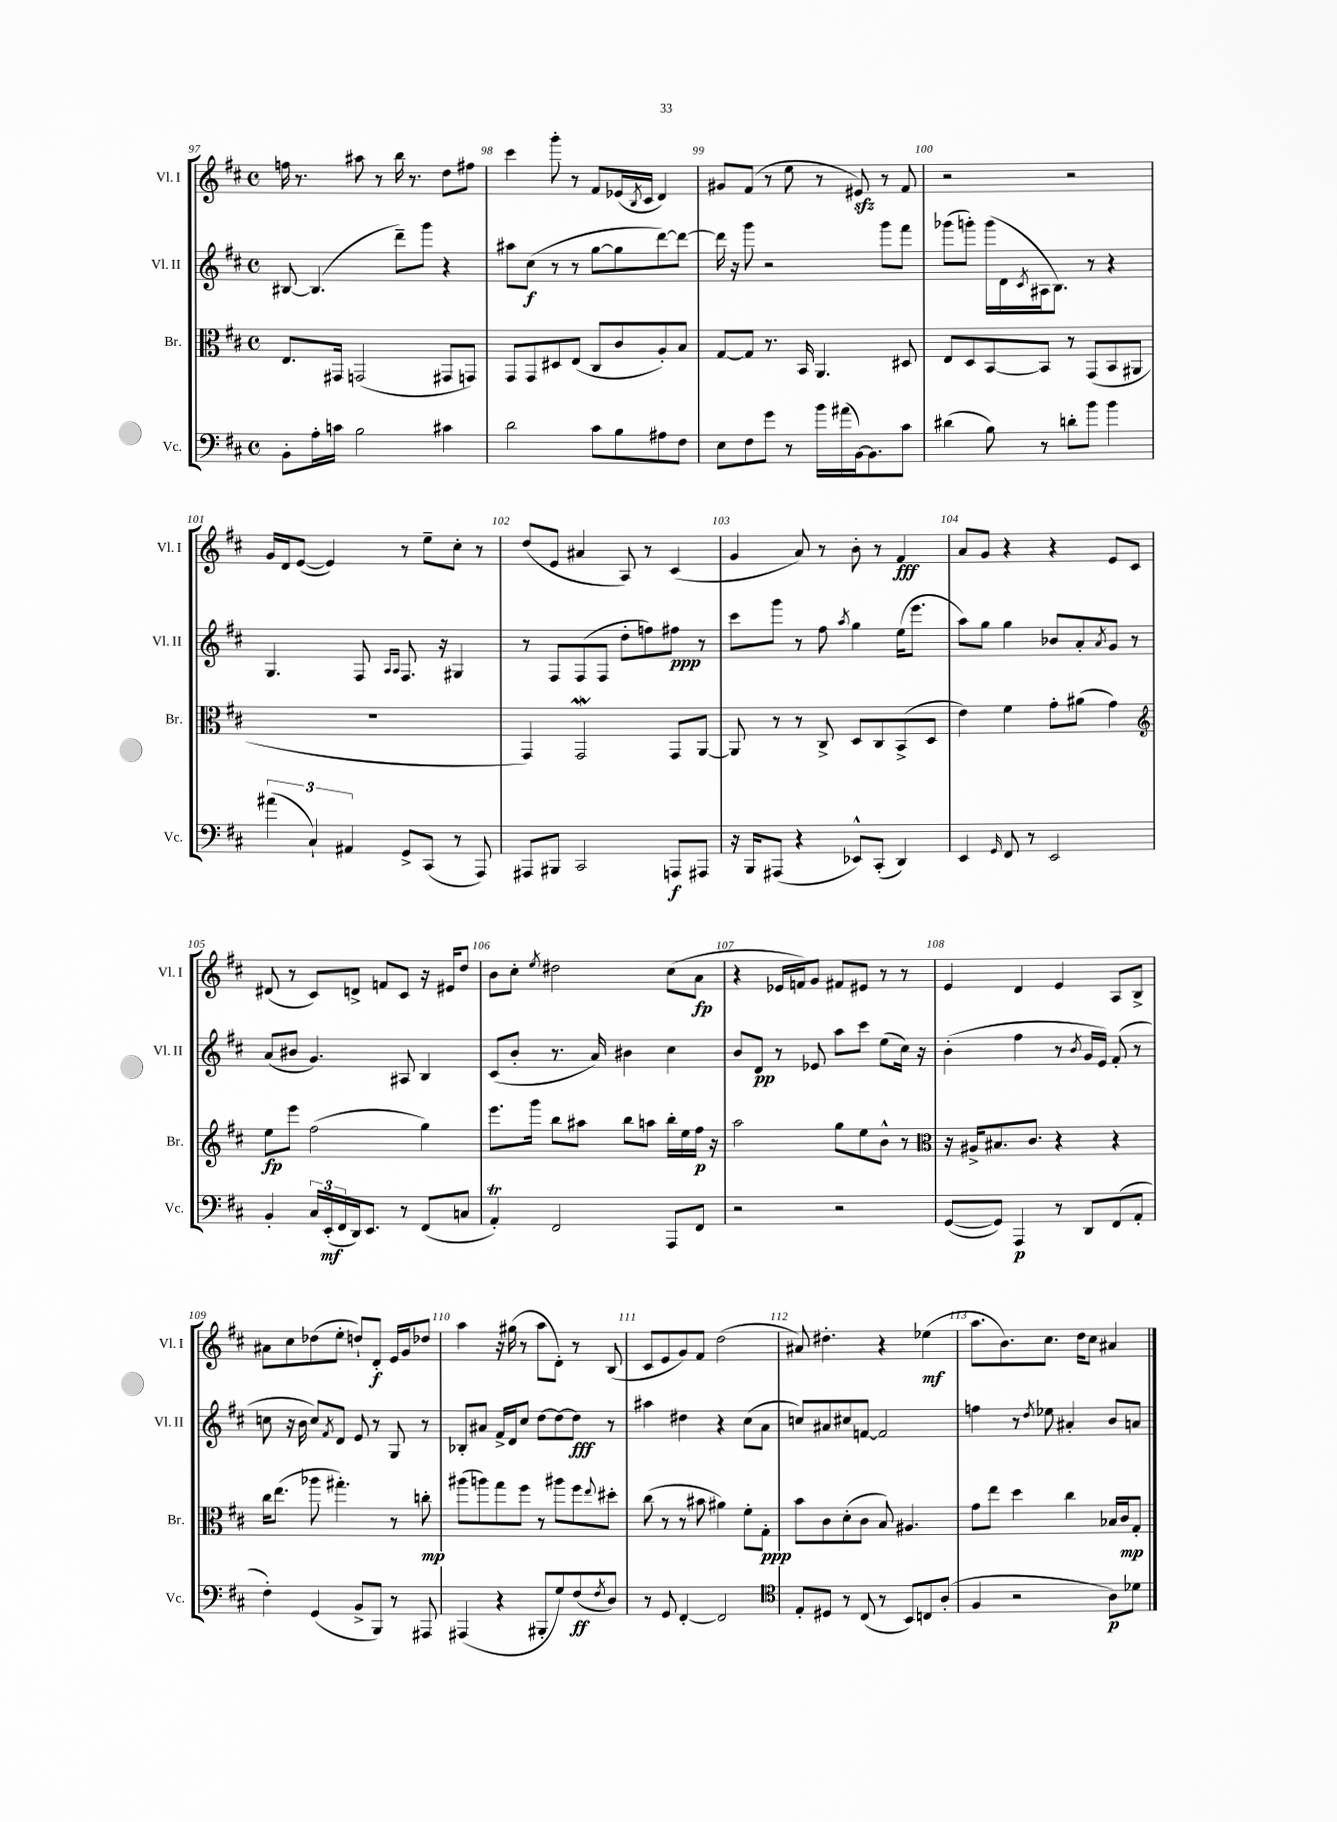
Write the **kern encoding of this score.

**kern	**dynam	**kern	**dynam	**kern	**dynam	**kern	**dynam
*part4	*part4	*part3	*part3	*part2	*part2	*part1	*part1
*staff4	*staff4	*staff3	*staff3	*staff2	*staff2	*staff1	*staff1
*I"Vc.	*	*I"Br.	*	*I"Vl. II	*	*I"Vl. I	*
*I'Vc.	*	*I'Br.	*	*I'Vl. II	*	*I'Vl. I	*
*clefF4	*	*clefC3	*	*clefG2	*	*clefG2	*
*k[f#c#]	*	*k[f#c#]	*	*k[f#c#]	*	*k[f#c#]	*
*M4/4	*	*M4/4	*	*M4/4	*	*M4/4	*
*met(c)	*	*met(c)	*	*met(c)	*	*met(c)	*
=97	=97	=97	=97	=97	=97	=97	=97
8BB'\L	.	8.E/L	.	[8B#X/	.	16ffn\	.
.	.	.	.	.	.	8.r	.
16A'\L	.	.	.	(4.B#/]	.	.	.
16cn\JJ	.	16GG#X/Jk	.	.	.	.	.
2B\	.	(2GGn/	.	.	.	8aa#X\	.
.	.	.	.	.	.	8r	.
.	.	.	.	8ddd~\L)	.	16bb\	.
.	.	.	.	.	.	8.r	.
.	.	.	.	8ggg\J	.	.	.
4c#X\	.	8GG#X/L	.	4r	.	8dd\L	.
.	.	8GGn/J)	.	.	.	8ff#X\J	.
=98	=98	=98	=98	=98	=98	=98	=98
2d\	.	8GG/L	.	8aa#X\L	.	4ccc#\	.
.	.	8GG/	.	(8cc#\J	f	.	.
.	.	8D#X/	.	8r	.	8ggg'\	.
.	.	(8E/J	.	8r	.	8r	.
8c#\L	.	8C#/L	.	[8gg\L	.	8f#/L	.
8B\	.	8c#/	.	8gg\]	.	(16e-X/L	.
.	.	.	.	.	.	8qB/	.
.	.	.	.	.	.	16c#/JJ	.
8A#X\	.	8A'/)	.	[8ddd\)	.	4d/)	.
8F#\J	.	8B/J	.	8ddd\J_	.	.	.
=99	=99	=99	=99	=99	=99	=99	=99
8E\L	.	[8G/L	.	16ddd\]	.	8g#X/L	.
.	.	.	.	16r	.	.	.
8F#\	.	8G/J]	.	8ggg\	.	(8f#/J	.
8g\J	.	8.r	.	2r	.	8r	.
8r	.	.	.	.	.	8ee\	.
.	.	16BB/	.	.	.	.	.
16b\LL	.	4.AA/	.	.	.	8r	.
(16a#X\	.	.	.	.	.	.	.
[16BB\J)	.	.	.	.	.	8e#Xzz/)	.
8.BB\]	.	.	.	.	.	.	.
.	.	.	.	8ggg\L	.	8r	.
8c#\J	.	8D#X/	.	8fff#\J	.	8f#/	.
=100	=100	=100	=100	=100	=100	=100	=100
(4d#X\	.	8E/L	.	(8ggg-X\L	.	2r	.
.	.	8D/	.	8gggn'\J)	.	.	.
8B\)	.	[8BB/	.	(16ggg\LL	.	.	.
.	.	.	.	16d\	.	.	.
.	.	.	.	8qc#/	.	.	.
8r	.	8BB/J]	.	16A#X\J	.	.	.
.	.	.	.	8.B\J)	.	.	.
8dn'\L	.	8r	.	.	.	2r	.
8b\J	.	(8GG/L	.	8r	.	.	.
4b\	.	8BB/	.	4r	.	.	.
.	.	8AA#X/J	.	.	.	.	.
!!LO:LB:g=z
=101	=101	=101	=101	=101	=101	=101	=101
(6a#X\	.	1r	.	4.G/	.	16g/LL	.
.	.	.	.	.	.	16d/J	.
.	.	.	.	.	.	([8e/J	.
6C#`/)	.	.	.	.	.	.	.
.	.	.	.	.	.	4e/])	.
6AA#X/	.	.	.	.	.	.	.
.	.	.	.	8F#/	.	.	.
.	.	.	.	16qqA/LL	.	.	.
.	.	.	.	16qqA/JJ	.	.	.
8GG^/L	.	.	.	8.F#/	.	8r	.
(8CC#/J	.	.	.	.	.	8ee~\L	.
.	.	.	.	16r	.	.	.
8r	.	.	.	4G#X/	.	8cc#'\J	.
8AAA/)	.	.	.	.	.	8r	.
=102	=102	=102	=102	=102	=102	=102	=102
8AAA#X/L	.	4GG/)	.	8r	.	(8dd/L	.
8BBB#X/J	.	.	.	8F#/L	.	8e/J	.
2CC#/	.	2GGw/	.	(8F#/	.	4a#X/	.
.	.	.	.	8F#/J	.	.	.
.	.	.	.	8dd'\L	.	8A/)	.
.	.	.	.	8ffn\)	.	8r	.
8AAAn/L	f	8GG/L	.	8ff#X\J	ppp	(4c#/	.
8AAA#X/J	.	[8AA/J	.	8r	.	.	.
=103	=103	=103	=103	=103	=103	=103	=103
16r	.	8AA/]	.	8ccc#\L	.	4g/	.
16BBB/KL	.	.	.	.	.	.	.
(8AAA#X/J	.	8r	.	8ggg\J	.	.	.
4r	.	8r	.	8r	.	8a/)	.
.	.	8C#^/	.	8ff#\	.	8r	.
.	.	.	.	8qaa/	.	.	.
8EE-X^^/L)	.	8D/L	.	4gg\	.	8b'\	.
(8CC#'/J	.	8C#/	.	.	.	8r	.
4DD/)	.	(8BB^/	.	(16ee\KL	.	4f#/	fff
.	.	.	.	8.eee\J	.	.	.
.	.	8D/J	.	.	.	.	.
=104	=104	=104	=104	=104	=104	=104	=104
4EE/	.	4e\)	.	8aa\L)	.	8a/L	.
.	.	.	.	8gg\J	.	8g/J	.
16qqGG/	.	.	.	.	.	.	.
8FF#/	.	4f#\	.	4gg\	.	4r	.
8r	.	.	.	.	.	.	.
2EE/	.	8g'\L	.	8b-X/L	.	4r	.
.	.	(8a#X\J	.	8a'/	.	.	.
.	.	.	.	8qa/	.	.	.
.	.	4g\)	.	8g/J	.	8e/L	.
.	.	.	.	8r	.	8c#/J	.
!!LO:LB:g=z
=105	=105	=105	=105	=105	=105	=105	=105
*	*	*clefG2	*	*	*	*	*
4BB'/	.	8ee\L	fp	(8a/L	.	(8d#X/	.
.	.	8eee\J	.	8b#X/J	.	8r	.
24C#/LL	.	(2ff#\	.	4.g/)	.	8c#/L)	.
(24EE'/	mf	.	.	.	.	.	.
24FF#/	.	.	.	.	.	.	.
16DD/J)	.	.	.	.	.	8dn^/J	.
8.EE/J	.	.	.	.	.	.	.
.	.	.	.	.	.	8fn/L	.
8r	.	.	.	8A#X/	.	8c#/J	.
(8FF#/L	.	4gg\)	.	4B/	.	16r	.
.	.	.	.	.	.	16e#X/KL	.
8Cn/J	.	.	.	.	.	8dd/J	.
=106	=106	=106	=106	=106	=106	=106	=106
4AAT'/)	.	8.eee\L	.	(8c#/L	.	8b\L	.
.	.	.	.	8b'/J	.	8cc#'\J	.
.	.	16ggg\Jk	.	.	.	.	.
.	.	.	.	.	.	8qee/	.
2FF#/	.	8bb\L	.	8.r	.	2dd#X\	.
.	.	8aa#X\J	.	.	.	.	.
.	.	.	.	16a/)	.	.	.
.	.	8bb\L	.	4b#X\	.	.	.
.	.	8aan\J	.	.	.	.	.
8AAA/L	.	16bb'\LL	.	4cc#\	.	(8cc#\L	.
.	.	16ee\	.	.	.	.	.
8FF#/J	.	16ff#\JJ	p	.	.	8a\J	fp
.	.	16r	.	.	.	.	.
=107	=107	=107	=107	=107	=107	=107	=107
2r	.	2aa\	.	8b/L	.	4r	.
.	.	.	.	8d/J	pp	.	.
.	.	.	.	8r	.	16e-X/LL	.
.	.	.	.	.	.	16fn/J)	.
.	.	.	.	8e-X/	.	8g/J	.
2r	.	8gg\L	.	8aa\L	.	8f#X/L	.
.	.	8ee\	.	8ccc#\J	.	8e#X/J	.
.	.	8b^^\J	.	(8ee\L	.	8r	.
.	.	8r	.	16cc#\Jk)	.	8r	.
.	.	.	.	16r	.	.	.
=108	=108	=108	=108	=108	=108	=108	=108
*	*	*clefC3	*	*	*	*	*
([8GG/L	.	16r	.	(4b'\	.	4e/	.
.	.	16A#X^/KL	.	.	.	.	.
8GG/J])	.	8.B#X/	.	.	.	.	.
4AAA/	p	.	.	4ff#\	.	4d/	.
.	.	8.c#/J	.	.	.	.	.
8r	.	4r	.	8r	.	4e/	.
.	.	.	.	8qb/	.	.	.
8DD/L	.	.	.	16g/LL	.	.	.
.	.	.	.	16e/JJ)	.	.	.
(8FF#/	.	4r	.	(8f#'/	.	8A/L	.
8AA'/J	.	.	.	8r	.	8B^/J	.
!!LO:LB:g=z
=109	=109	=109	=109	=109	=109	=109	=109
4F#'\)	.	16cc#\KL	.	8ccn\	.	8a#X\L	.
.	.	(8.ee\J	.	.	.	.	.
.	.	.	.	16r	.	8cc#\	.
.	.	.	.	16b\	.	.	.
(4GG/	.	8aa-X\	.	8cc/L)	.	(8dd-X\	.
.	.	.	.	8qf#/	.	.	.
.	.	4.gg#X'\)	.	8d/J	.	8ee'\J	.
8BB^/L	.	.	.	8e/	.	8ddn`/L)	.
8BBB/J)	.	.	.	8r	.	8d'/J	f
8r	.	8r	.	8G/	.	16e/LL	.
.	.	.	.	.	.	16g/J	.
8AAA#X/	.	8ccn'\	mp	8r	.	8dd-X/J	.
=110	=110	=110	=110	=110	=110	=110	=110
(4AAA#X/	.	(8aa#X\L	.	8B-X'/L	.	4aa\	.
.	.	8aan\)	.	8a#X/J	.	.	.
4r	.	8gg\	.	16f#^/LL	.	16r	.
.	.	.	.	16d/J	.	(16gg#X\	.
.	.	8ff#\J	.	8cc#/J	.	8r	.
8BBB#X'/L	.	8r	.	[8dd\L	.	8aa\L	.
8G/)	.	8aa#X\L	.	8dd\_	.	8d'\J)	.
(8F#/	ff	8ff#\	.	8dd\J]	fff	8r	.
8qF#/	.	8qqee/	.	.	.	.	.
8D/J)	.	8dd#X'\J	.	8r	.	(8B/	.
=111	=111	=111	=111	=111	=111	=111	=111
8r	.	(8cc#\	.	4aa#X\	.	8c#/L	.
8GG/	.	8r	.	.	.	8e/	.
[4FF#'/	.	8r	.	4dd#X\	.	8g/)	.
.	.	8b#X\	.	.	.	8f#/J	.
2FF#/]	.	4a#X\)	.	4r	.	(2dd\	.
.	.	8f#'\L	.	(8cc#\L	.	.	.
.	.	8G'\J	ppp	8a\J	.	.	.
=112	=112	=112	=112	=112	=112	=112	=112
*clefC4	*	*	*	*	*	*	*
8E'/L	.	8b\L	.	8ccn/L)	.	8a#X/)	.
8D#X/J	.	8c#\	.	8a#X/	.	4.dd#X'\	.
8r	.	(8d'\	.	8cc#X/	.	.	.
(8C#/	.	8c#\J	.	[8fn/J	.	.	.
8r	.	8B/)	.	2f/]	.	4r	.
8BB/L)	.	4.A#X/	.	.	.	.	.
8Cn/	.	.	.	.	.	(4ee-X\	mf
(8A'/J	.	.	.	.	.	.	.
=113	=113	=113	=113	=113	=113	=113	=113
4F#/	.	8g\L	.	4ffn\	.	8.aa\L	.
.	.	8ee\J	.	.	.	.	.
.	.	.	.	.	.	8.b\)	.
2r	.	4dd\	.	8r	.	.	.
.	.	.	.	8qdd/	.	.	.
.	.	.	.	8ee-X\	.	8.cc#\J	.
.	.	4cc#\	.	4a#X'/	.	.	.
.	.	.	.	.	.	16dd\KL	.
.	.	.	.	.	.	8cc#\J	.
8A\L)	p	16B-X/LL	.	8b/L	.	4a#X/	.
.	.	16c#/J	mp	.	.	.	.
8d-X\J	.	8G'/J	.	8an/J	.	.	.
==	==	==	==	==	==	==	==
*-	*-	*-	*-	*-	*-	*-	*-
